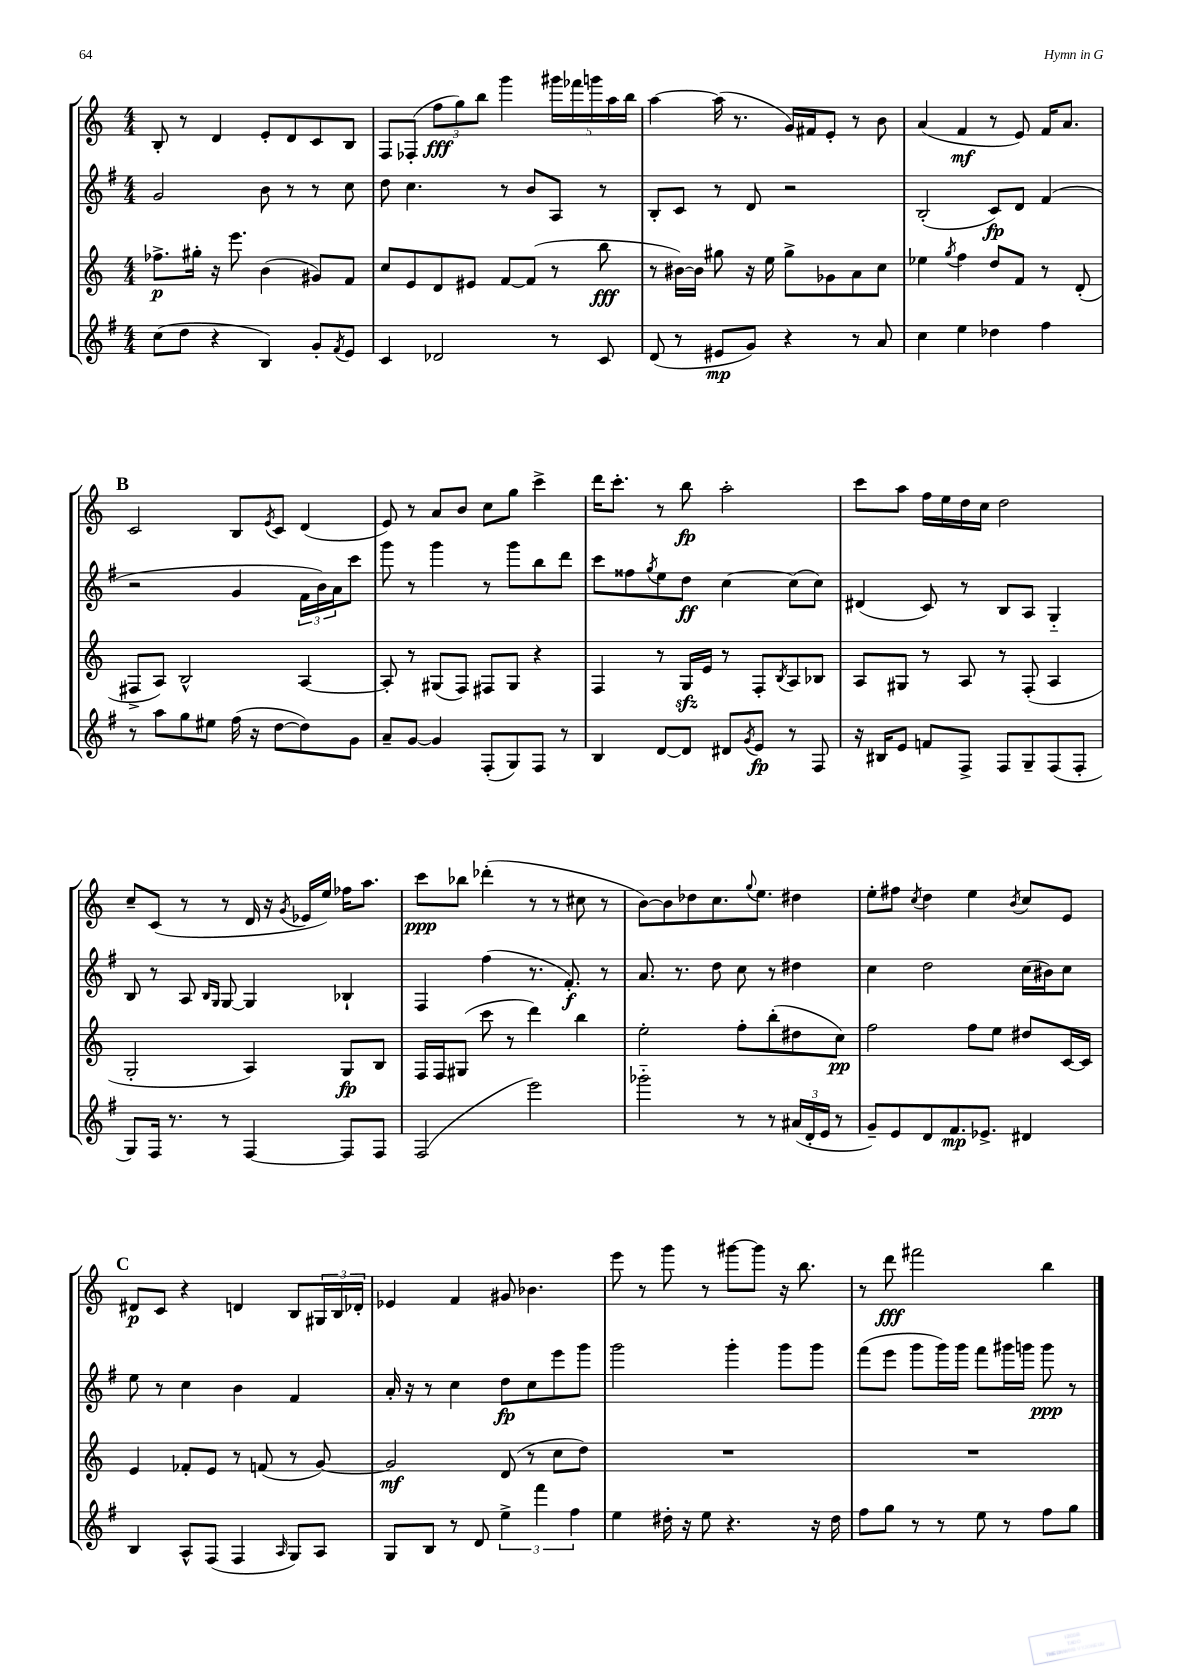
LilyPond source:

<<
\new StaffGroup <<
\new Staff = "s0" {
    \clef treble \key c \major \numericTimeSignature \time 4/4
    b8-. r8 d'4 e'8-. d'8 c'8 b8 |
    f8 fes8-.( \tuplet 3/2 { f''8\fff g''8) b''8 } g'''4 \tuplet 5/4 { gis'''16 fes'''16 g'''16 a''16 b''16 } |
    a''4~ a''16( r8. g'16) fis'16 e'8-. r8 b'8 |
    a'4( f'4\mf r8 e'8) f'16 a'8. |
    \mark \markup { \bold "B" } c'2 b8 \acciaccatura { e'8 } c'8 d'4( |
    e'8) r8 a'8 b'8 c''8 g''8 c'''4-> |
    d'''16 c'''8.-. r8 b''8\fp a''2-. |
    c'''8 a''8 f''16 e''16 d''16 c''16 d''2 |
    c''8-- c'8( r8 r8 d'16 r16 \acciaccatura { g'8 } ees'16 e''16) fes''16 a''8. |
    c'''8\ppp bes''8 des'''4-.( r8 r8 cis''8 r8 |
    b'8~) b'8 des''8 c''8. \appoggiatura { g''8 } e''8. dis''4 |
    e''8-. fis''8 \acciaccatura { c''8 } d''4 e''4 \acciaccatura { b'8 } c''8 e'8 |
    \mark \markup { \bold "C" } dis'8\p c'8 r4 d'4 b8 \tuplet 3/2 { gis16 b16 des'16-. } |
    ees'4 f'4 gis'8 bes'4. |
    e'''8 r8 g'''8 r8 gis'''8~ gis'''8 r16 b''8. |
    r8 d'''8\fff fis'''2 b''4 \bar "|." |
}
\new Staff = "s1" {
    \clef treble \key g \major \numericTimeSignature \time 4/4
    g'2 b'8 r8 r8 c''8 |
    d''8 c''4. r8 b'8 a8 r8 |
    b8-. c'8 r8 d'8 r2 |
    b2-.( c'8\fp) d'8 fis'4( |
    \mark \markup { \bold "B" } r2 g'4 \tuplet 3/2 { fis'16 b'16) a'16 } c'''8 |
    g'''8 r8 g'''4 r8 g'''8 b''8 d'''8 |
    c'''8 fisis''8 \acciaccatura { g''8 } e''8 d''8\ff c''4~ c''8( c''8) |
    dis'4( c'8) r8 b8 a8 g4-_ |
    b8 r8 a8 \grace { b16 g16 } g8~ g4 bes4-! |
    fis4 fis''4( r8. fis'8.-.\f) r8 |
    a'8. r8. d''8 c''8 r8 dis''4 |
    c''4 d''2 c''16( bis'16) c''8 |
    \mark \markup { \bold "C" } e''8 r8 c''4 b'4 fis'4 |
    a'16-. r16 r8 c''4 d''8\fp c''8 e'''8 g'''8 |
    g'''2 g'''4-. g'''8 g'''8 |
    fis'''8( e'''8 g'''8 g'''16) g'''16 fis'''8 gis'''16 g'''16 g'''8\ppp r8 \bar "|." |
}
\new Staff = "s2" {
    \clef treble \key c \major \numericTimeSignature \time 4/4
    fes''8.->\p gis''16-. r16 e'''8. b'4( gis'8) f'8 |
    c''8 e'8 d'8 eis'8 f'8~ f'8( r8 b''8\fff |
    r8 bis'16~) bis'16 gis''8 r16 e''16 gis''8-> ges'8 a'8 c''8 |
    ees''4 \acciaccatura { g''8 } f''4 d''8 f'8 r8 d'8-.( |
    \mark \markup { \bold "B" } fis8-> a8) b2-^ a4~ |
    a8-. r8 gis8( f8) fis8 gis8 r4 |
    f4 r8 g16\sfz e'16 r8 f8-. \acciaccatura { b8 } a8 bes8 |
    a8 gis8 r8 a8 r8 f8-.( a4 |
    g2-. a4) g8\fp b8 |
    f16 f16 gis8( c'''8 r8 d'''4) b''4 |
    e''2-. f''8-. b''8-.( dis''8 c''8\pp) |
    f''2 f''8 e''8 dis''8 c'16~ c'16 |
    \mark \markup { \bold "C" } e'4 fes'8-. e'8 r8 f'8( r8 g'8~) |
    g'2\mf d'8( r8 c''8 d''8) |
    R1 |
    R1 \bar "|." |
}
\new Staff = "s3" {
    \clef treble \key g \major \numericTimeSignature \time 4/4
    c''8( d''8 r4 b4) g'8-. \acciaccatura { fis'8 } e'8 |
    c'4 des'2 r8 c'8 |
    d'8( r8 eis'8\mp g'8) r4 r8 a'8 |
    c''4 e''4 des''4 fis''4 |
    \mark \markup { \bold "B" } r8 a''8 g''8 eis''8 fis''16( r16 d''8~ d''8) g'8 |
    a'8-- g'8~ g'4 fis8-.( g8) fis8 r8 |
    b4 d'8~ d'8 dis'8 \acciaccatura { g'8 } e'8\fp r8 fis8 |
    r16 bis16 e'8 f'8 fis8-> fis8 g8-- fis8( fis8-. |
    g8) fis16 r8. r8 fis4~ fis8 fis8 |
    fis2( e'''2) |
    ges'''2-_ r8 r8 \tuplet 3/2 { ais'16( d'16-. e'16 } r8 |
    g'8--) e'8 d'8 fis'8.\mp ees'8.-> dis'4 |
    \mark \markup { \bold "C" } b4 a8-^ fis8( fis4 \grace { a16 } g8) a8 |
    g8 b8 r8 d'8 \tuplet 3/2 { e''4-> fis'''4 fis''4 } |
    e''4 dis''16-. r16 e''8 r4. r16 dis''16 |
    fis''8 g''8 r8 r8 e''8 r8 fis''8 g''8 \bar "|." |
}
>>
>>
\layout { \context { \Score \remove "Bar_number_engraver" } }
